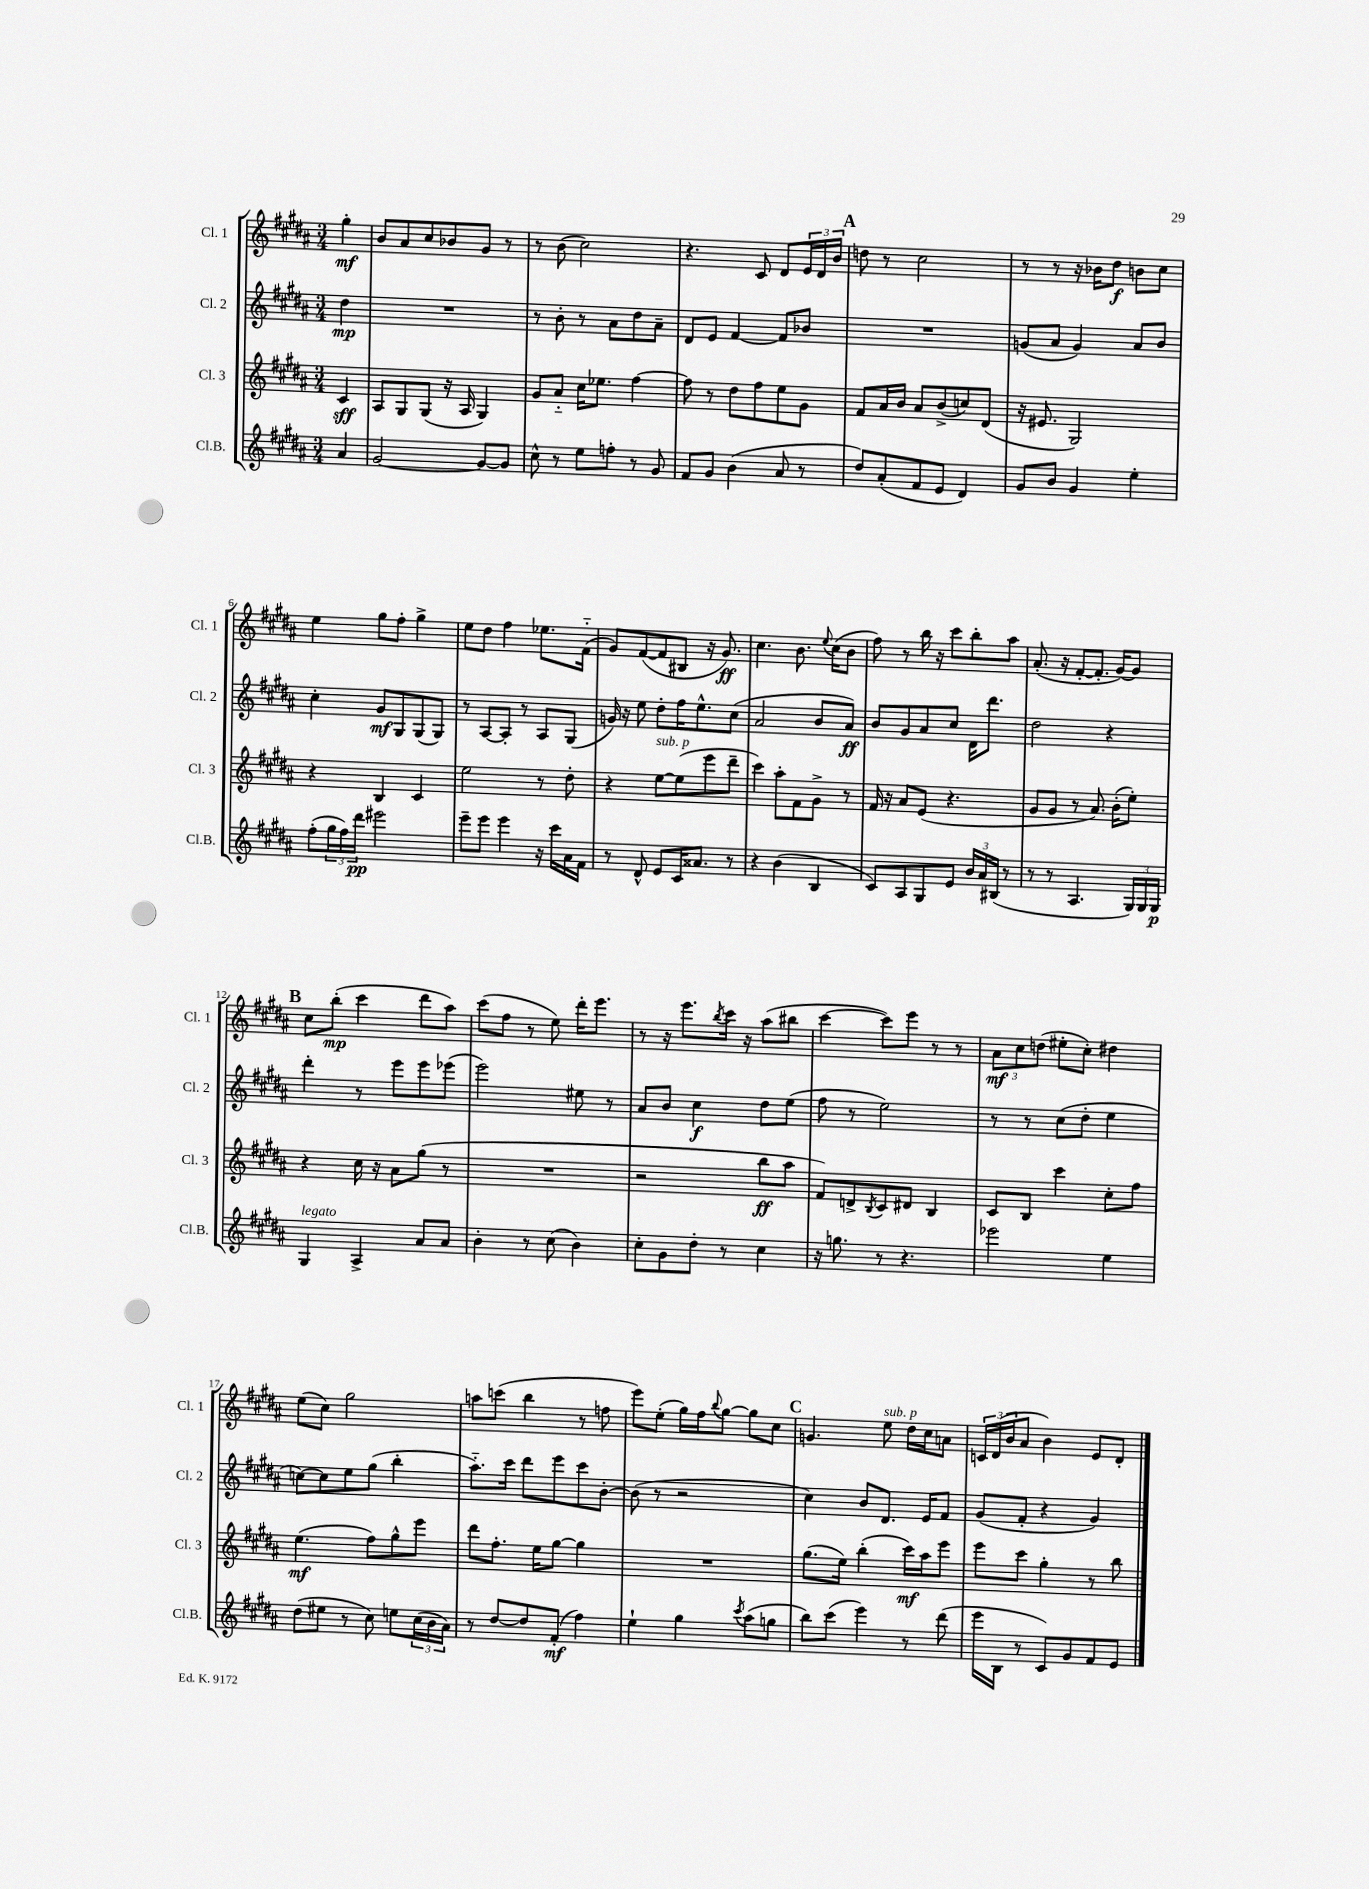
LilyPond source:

<<
\new StaffGroup <<
\new Staff = "s0" \with { instrumentName = "Cl. 1" shortInstrumentName = "Cl. 1" } {
    \clef treble \key b \major \numericTimeSignature \time 3/4 \partial 4
    gis''4-.\mf |
    b'8 ais'8 cis''8 bes'8 gis'8 r8 |
    r8 b'8( cis''2) |
    r4. cis'8 dis'8 \tuplet 3/2 { e'16 dis'16 b'16 } |
    \mark \markup { \bold "A" } d''8 r8 cis''2 |
    r8 r8 r16 bes'16 dis''8\f b'8 cis''8 |
    e''4 gis''8 fis''8-. gis''4-> |
    e''8 dis''8 fis''4 ees''8. fis'16-_( |
    gis'8) fis'8~( fis'8 bis8 r16 gis'8.\ff) |
    cis''4. b'8. \appoggiatura { e''8 } cis''16( b'8 |
    fis''8) r8 b''16 r16 cis'''8 b''8-. ais''8 |
    ais'8.-.( r16 fis'8~-. fis'8.-. gis'16~) gis'8 |
    \mark \markup { \bold "B" } cis''8 b''8-.\mp( cis'''4 dis'''8 ais''8) |
    cis'''8( fis''8 r8 e''8) dis'''16-. e'''8. |
    r8 r16 e'''8. \acciaccatura { b''8 } cis'''16 r16 ais''8( bis''8 |
    cis'''4~ cis'''8) e'''8 r8 r8 |
    \tuplet 3/2 { ais'8\mf cis''8 d''8( } eis''8-. cis''8-.) dis''4 |
    e''8( cis''8) gis''2 |
    a''8 c'''8( b''4 r8 f''8 |
    e'''8) e''8-.( gis''16) fis''16 \appoggiatura { b''8 } gis''8~ gis''8 cis''8 |
    \mark \markup { \bold "C" } g'4. e''8^\markup { \italic "sub. p" } dis''16 cis''16 a'8 |
    \tuplet 3/2 { c'16 dis'16( b'16 } ais'8 b'4) e'8 dis'8-. \bar "|." |
}
\new Staff = "s1" \with { instrumentName = "Cl. 2" shortInstrumentName = "Cl. 2" } {
    \clef treble \key b \major \numericTimeSignature \time 3/4 \partial 4
    dis''4\mp |
    R2. |
    r8 b'8-. r8 ais'8 dis''8 ais'8-- |
    dis'8 e'8 fis'4~ fis'8 bes'8 |
    \mark \markup { \bold "A" } R2. |
    g'8( ais'8 g'4) ais'8 b'8 |
    cis''4-. gis'8\mf gis8 gis8( gis8) |
    r8 ais8~ ais8-. r8 ais8 gis8( |
    g'16) r16 e''8 dis''8-. fis''16 e''8.-^ cis''8( |
    ais'2 b'8 ais'8\ff) |
    b'8 gis'8 ais'8 cis''8 dis'16 dis'''8. |
    dis''2 r4 |
    \mark \markup { \bold "B" } dis'''4-. r8 e'''8 e'''8 ees'''8( |
    e'''2) eis''8 r8 |
    ais'8 b'8 cis''4\f dis''8 e''8( |
    fis''8 r8 e''2) |
    r8 r8 cis''8( dis''8-. e''4 |
    c''8~) c''8 e''8 gis''8( b''4-. |
    ais''8.-_) cis'''16 dis'''8 e'''8 cis'''8 b'8~-. |
    b'8( r8 r2 |
    \mark \markup { \bold "C" } cis''4) b'8 dis'8. e'16 fis'8 |
    gis'8( fis'8-. r4 gis'4) \bar "|." |
}
\new Staff = "s2" \with { instrumentName = "Cl. 3" shortInstrumentName = "Cl. 3" } {
    \clef treble \key b \major \numericTimeSignature \time 3/4 \partial 4
    cis'4\sff |
    ais8 gis8 gis8( r16 ais16 gis4) |
    gis'8 ais'8-_ cis''16 ees''8. fis''4~ |
    fis''8 r8 dis''8 fis''8 e''8 gis'8 |
    \mark \markup { \bold "A" } fis'8 ais'16 b'16 ais'8 b'8->( c''8) dis'8( |
    r16 eis'8. gis2) |
    r4 b4 cis'4 |
    e''2 r8 dis''8-. |
    r4 e''8~^\markup { \italic "sub. p" } e''8( e'''8 dis'''8-- |
    cis'''4) ais''8-. fis'8 gis'8-> r8 |
    fis'16 r16 ais'8 e'8( r4. |
    gis'8 gis'8 r8 ais'8.) b'16-.( e''8-.) |
    \mark \markup { \bold "B" } r4 cis''16 r16 ais'8 gis''8( r8 |
    R2. |
    r2 b''8\ff ais''8 |
    fis'8) d'8-> \acciaccatura { b8 } cis'8 dis'8 b4 |
    cis'8 b8 cis'''4 cis''8-. fis''8 |
    e''4.\mf( fis''8) gis''8-^ e'''8 |
    dis'''8 fis''8.-. e''16 gis''8~ gis''4 |
    R2. |
    \mark \markup { \bold "C" } gis''8.( e''16) b''4-.( cis'''16\mf) ais''16 e'''8 |
    e'''8 cis'''8 gis''4-. r8 b''8 \bar "|." |
}
\new Staff = "s3" \with { instrumentName = "Cl.B." shortInstrumentName = "Cl.B." } {
    \clef treble \key b \major \numericTimeSignature \time 3/4 \partial 4
    ais'4 |
    gis'2~ gis'8~ gis'8 |
    cis''8-^ r8 e''8 f''8-. r8 gis'8 |
    fis'8 gis'8 b'4( ais'8 r8 |
    \mark \markup { \bold "A" } dis''8) ais'8-.( fis'8 e'8 dis'4) |
    gis'8 b'8 gis'4 e''4-. |
    fis''8-.( \tuplet 3/2 { gis''16 fis''16) dis'''16\pp } eis'''2 |
    e'''8-- e'''8 e'''4 r16 cis'''16 ais'16 fis'16 |
    r8 dis'8-^ e'8 cis'16 aisis'8. r8 |
    r4 b'4( b4 |
    cis'8) ais8 gis8 e'8 \tuplet 3/2 { b'16 ais'16 bis16( } r8 |
    r8 r8 ais4. \tuplet 3/2 { gis16) gis16 gis16\p } |
    \mark \markup { \bold "B" } gis4^\markup { \italic "legato" } ais4-> ais'8 ais'8 |
    b'4-. r8 cis''8( b'4) |
    cis''8-. gis'8 dis''8-. r8 cis''4 |
    r16 g''8. r8 r4. |
    ees'''2 e''4 |
    dis''8( eis''8 r8 cis''8) e''8 \tuplet 3/2 { cis''16( b'16 ais'16) } |
    r8 dis''8~ dis''8 fis'8-.\mf( fis''4) |
    e''4-! gis''4 \acciaccatura { cis'''8 } ais''8( g''8 |
    \mark \markup { \bold "C" } b''8) cis'''8( e'''4) r8 dis'''8( |
    e'''16 b16 r8 cis'8) gis'8 fis'8 e'8 \bar "|." |
}
>>
>>
